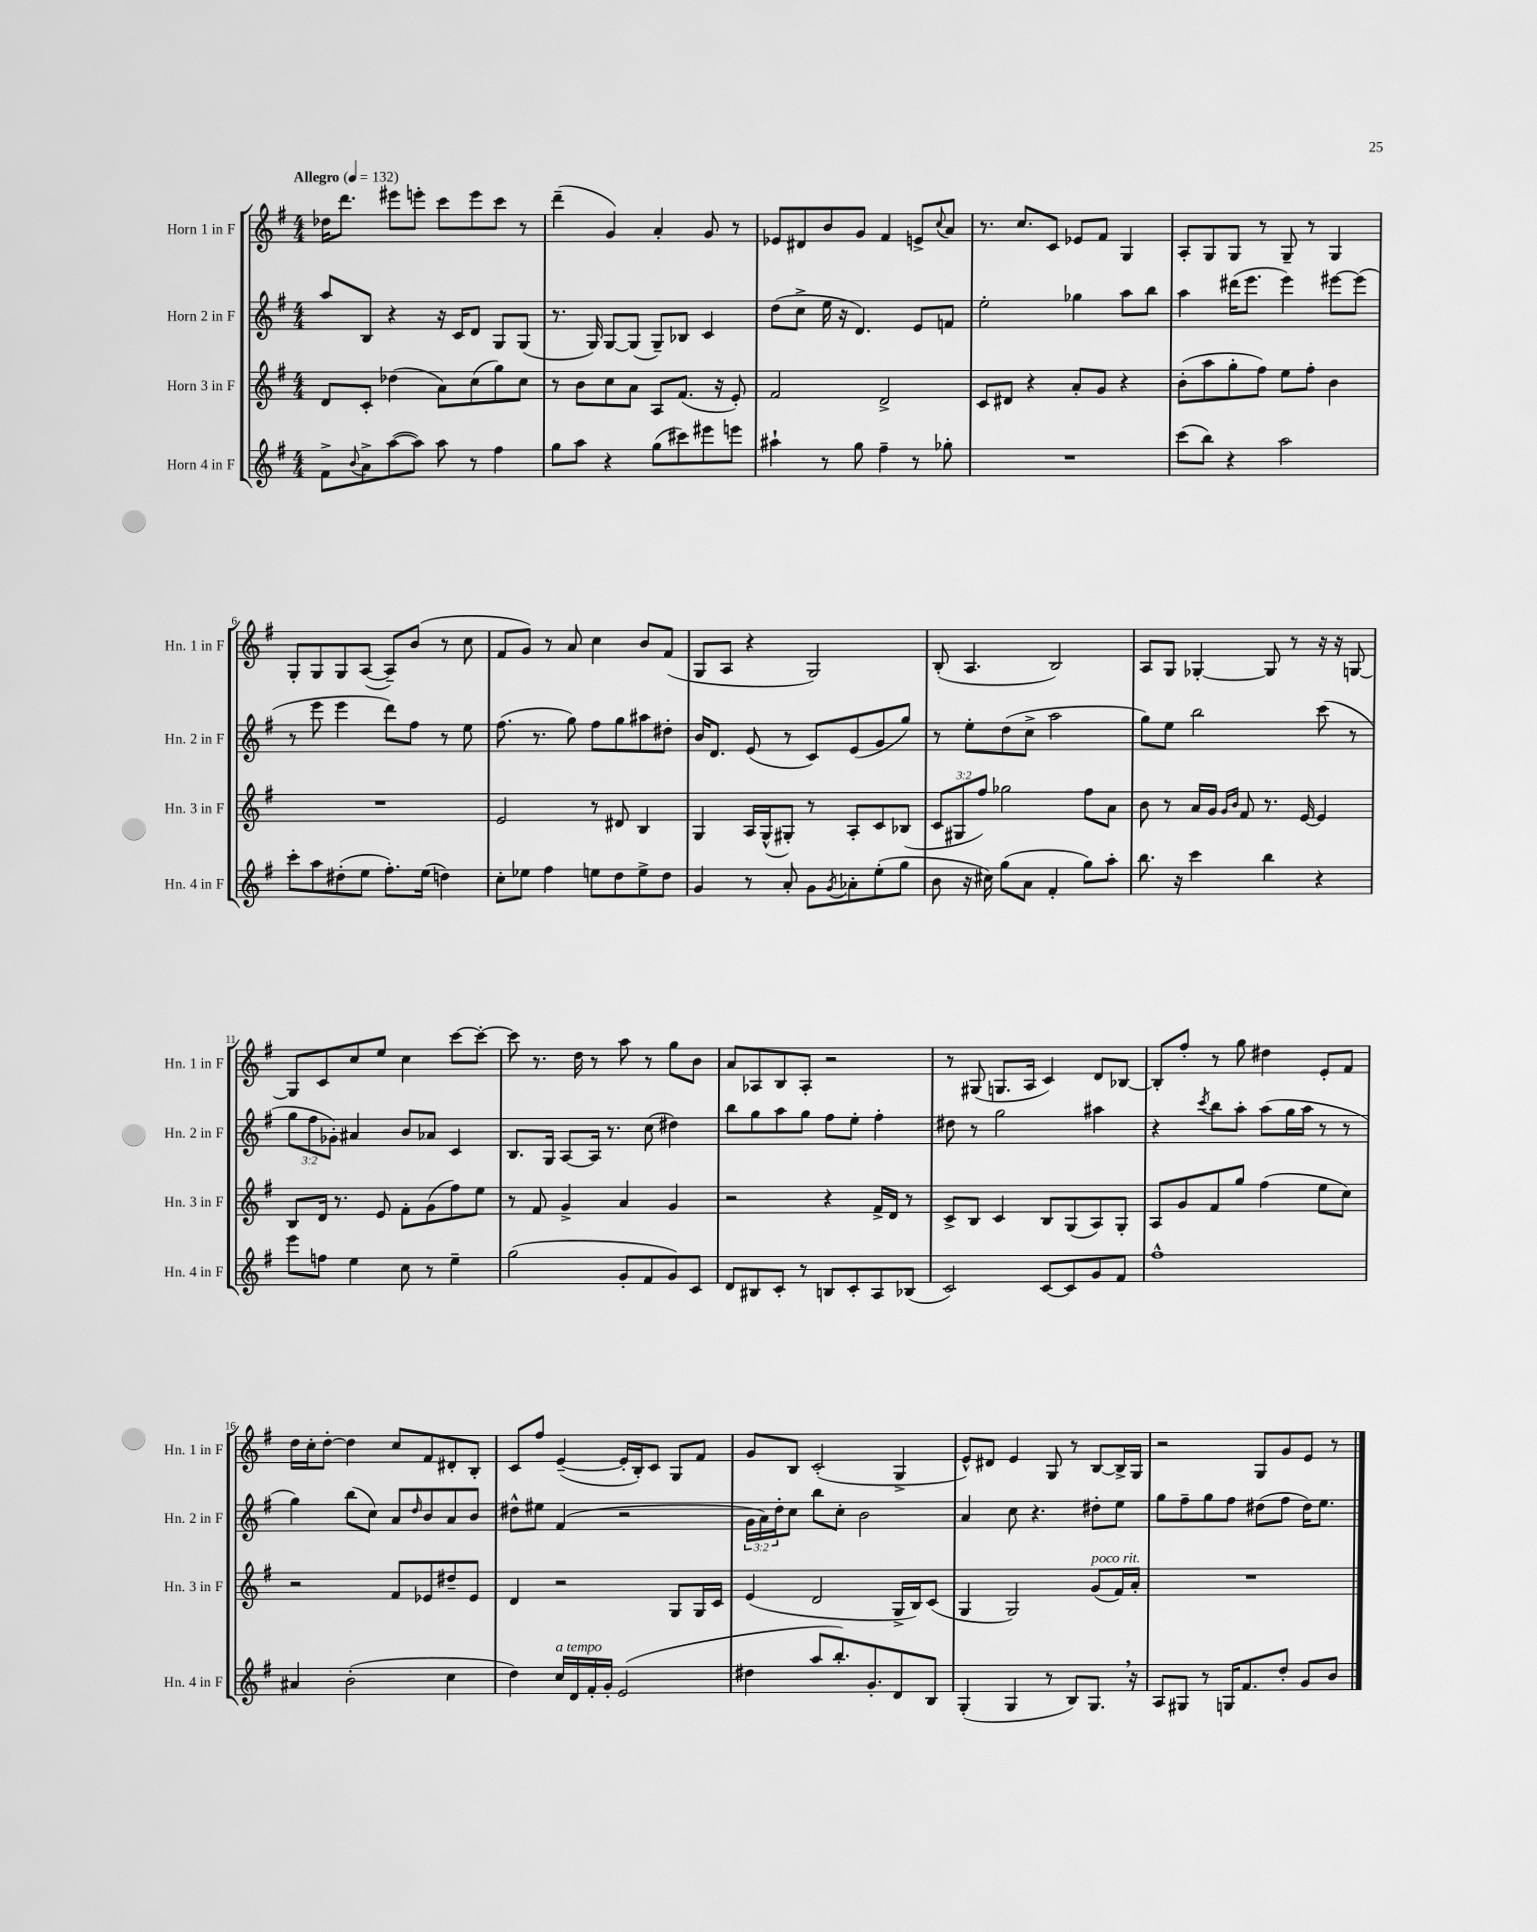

**kern	**kern	**kern	**kern
*staff4	*staff3	*staff2	*staff1
*clefG2	*clefG2	*clefG2	*clefG2
*k[f#]	*k[f#]	*k[f#]	*k[f#]
*M4/4	*M4/4	*M4/4	*M4/4
*MM132	*MM132	*MM132	*MM132
8f#^\L	8d/L	8aa/L	16dd-\LK
.	.	.	8.ddd\J
8qqb/	.	.	.
8a^\	8c'/J	8B/J	.
([8aa\	(4dd-\	4r	8eee#\L
8aa\]J)	.	.	8eee'\J
8aa\	8a\L)	16r	8ccc\L
.	.	16c/LK	.
8r	(8cc\	8d/J	8eee\
4ff#\	8gg\)	8G/L	8ccc\J
.	8cc\J	(8G/J	8r
=	=	=	=
8gg\L	8r	8.r	(4ddd~\
8aa\J	8b\L	.	.
.	.	16G/)	.
4r	8cc\	[8G/L	4g/)
.	8a\J	(8G/]J	.
(8gg\L	8A/L	8G~/L)	4a'/
8ccc#\)	(8.f#/J	8B-/J	.
8eee#\	.	4c/	8g/
.	16r	.	.
8eee\J	8e'/)	.	8r
=	=	=	=
4aa#`\	2f#/	(8dd\L	8e-/L
.	.	8cc^\J	8d#/
8r	.	16ee\	8b/
.	.	16r	.
8gg\	.	4.d/)	8g/J
4ff#~\	2d^/	.	4f#/
8r	.	8e/L	8e^/L
.	.	.	8qqcc/
8gg-'\	.	8f/J	8a/J
=	=	=	=
1r	8c/L	2ee'\	8.r
.	8d#/J	.	.
.	.	.	8.cc/L
.	4r	.	.
.	.	.	8c/J
.	8a'/L	4gg-\	8e-/L
.	8g/J	.	8f#/J
.	4r	8aa\L	4G/
.	.	8bb\J	.
=	=	=	=
(8ccc\L	(8b'\L	4aa\	8A'/L
8bb\J)	8aa\	.	8G/
4r	8gg'\	(16ddd#\LK	8G/J
.	.	8.eee\J	.
.	8ff#\J)	.	8r
2aa\	8ee\L	4eee\)	8G~/
.	8ff#'\J	.	8r
.	4b\	[8eee#\L	4G/
.	.	(8eee#\]J	.
=	=	=	=
8ccc'\L	1r	8r	8G'/L
8aa\	.	8eee\	8G/
(8dd#'\	.	4eee\	8G/
8ee\J	.	.	([8A/J
8.ff#'\L)	.	8ddd\L)	8A~/]L)
.	.	8ff#\J	(8b/J
(16ee\Jk	.	.	.
4dd\)	.	8r	8r
.	.	8ee\	8cc\
=	=	=	=
8cc'\L	2e/	(8.ff#\	8f#/L
8ee-\J	.	.	8g/J)
.	.	8.r	.
4ff#\	.	.	8r
.	.	8gg\)	8a/
8ee\L	8r	8ff#\L	4cc\
8dd\	8d#/	8gg\	.
8ee^\	4B/	8aa#\	8b/L
8dd\J	.	8dd#'\J	(8f#/J
=	=	=	=
4g/	4G/	16b/LK	8G/L
.	.	8.d/J	.
.	.	.	8A/J
8r	16A/LL	(8e/	4r
.	(16G^^/J	.	.
8a'/	8G#'/J)	8r	.
8g\L	8r	8c/L)	2G/)
8qg/	.	.	.
8a-'\	8A'/L	(8e/	.
(8ee'\	8c/	8g/	.
8gg\J	(8B-/J	8gg/J)	.
=	=	=	=
8b\	12c/L	8r	(8B'/
.	12G#/	.	.
16r	.	8ee'\L	4.A/
.	12ff#/J)	.	.
16cc#\)	.	.	.
(8gg\L	2gg-\	(8dd\	.
8a\J	.	8cc^\J	.
4f#'/	.	2aa\	2B/)
8gg\L)	8ff#\L	.	.
8aa'\J	8a\J	.	.
=	=	=	=
8.bb\	8b\	8gg\L)	8A/L
.	8r	8ee\J	8G/J
16r	.	.	.
4ccc\	16a/LL	2bb\	[4G-'/
.	16g/JJ	.	.
.	16qqg/LL	.	.
.	16qqb/JJ	.	.
.	8f#/	.	.
4bb\	8.r	.	8G-/]
.	.	.	8r
.	[16e/	.	.
4r	4e/]	(8ccc\	16r
.	.	.	16r
.	.	8r	[8G/
=	=	=	=
8eee\L	8B/L	12gg\L	8G/]L
.	.	12ff#\	.
8ff\J	16d/Jk	.	8c/
.	.	12g-'\J)	.
.	8.r	.	.
4ee\	.	4a#/	8cc/
.	8e/	.	8ee/J
8cc\	8f#'\L	8b/L	4cc\
8r	(8g\	8a-/J	.
4ee~\	8ff#\)	4c/	[8ccc\L
.	8ee\J	.	8ccc'\_J
=	=	=	=
(2gg\	8r	8.B/L	8ccc\]
.	8f#/	.	8.r
.	.	16G/Jk	.
.	4g^/	[8A/L	.
.	.	.	16dd\
.	.	16A/]Jk	8r
.	.	8.r	.
8g'/L	4a/	.	8aa\
8f#/	.	(8cc\	8r
8g/)	4g/	4dd#\)	8gg\L
8c/J	.	.	8b\J
=	=	=	=
8d/L	2r	8bb\L	8a/L
8B#/	.	8gg\	8A-/
8c'/J	.	8aa\	8B/
8r	.	8gg\J	8A-'/J
8B/L	4r	8ff#\L	2r
8c'/	.	8ee'\J	.
8A/	16f#^/LL	4ff#'\	.
.	16d/JJ	.	.
(8B-/J	8r	.	.
=	=	=	=
2c/)	8c^/L	8dd#\	8r
.	8B/J	8r	(8G#/
.	4c/	2gg\	8.G/L
.	.	.	16A/Jk
[8c/L	8B/L	.	4c/)
8c/]	(8G/	.	.
8g/	8A/)	4aa#\	8d/L
8f#/J	8G'/J	.	[8B-/J
=	=	=	=
1ff#^^	8A/L	4r	8B-'/]L
.	8g/	.	8ff#'/J
.	.	8qccc/	.
.	8f#/	8bb\L	8r
.	8gg/J	8aa'\J	8gg\
.	(4ff#\	(8aa\L	4dd#\
.	.	16gg\L	.
.	.	16aa\JJ	.
.	8ee\L	8r	8e'/L
.	8cc\J)	8r	8f#/J
=	=	=	=
4a#/	2r	4gg\)	16dd\LL
.	.	.	16cc'\J
.	.	.	[8dd'\J
(2b'\	.	(8bb\L	4dd\]
.	.	8cc\J)	.
.	8f#/L	8a/L	8cc/L
.	.	16qqdd/	.
.	8e-/	8b/	8f#/
4cc\	8dd#~/	8a/	8d#'/
.	8e-/J	8b/J	8B'/J
=	=	=	=
4dd\)	4d/	8dd#^^\L	8c/L
.	.	8ee#\J	8ff#/J
16cc/LL	2r	(4f#/	([4e~/
16d/	.	.	.
16f#'/	.	.	.
16g'/JJ	.	.	.
(2e/	.	2r	16e'/]LL
.	.	.	16B'/J)
.	.	.	8c/J
.	8G/L	.	8G/L
.	16G/L	.	8f#/J
.	16c/JJ	.	.
=	=	=	=
4dd#\	(4e/	24g\LL	8g/L
.	.	24a\)	.
.	.	24dd'\J	.
.	.	8cc\J	8B/J
8aa/L	2d/	8bb\L	(2c'/
8.bb'/)	.	8cc'\J	.
.	.	2b\	.
8.g'/	.	.	.
8d/	16G^/LL	.	4G^/
.	16B/J)	.	.
8B/J	(8c/J	.	.
=	=	=	=
(4G'/	4G/	4a/	8e^^/L)
.	.	.	8d#/J
4G/	2G/)	8cc\	4e/
.	.	4.r	.
8r	.	.	8G/
8B/L)	.	.	8r
8.G/J	(8g/L	8dd#'\L	[8B/L
.	16f#/L)	8ee\J	16B^/]L
16r	16a'/JJ	.	16G/JJ
=	=	=	=
8A/L	1r	8gg\L	2r
8G#/J	.	8ff#~\	.
8r	.	8gg\	.
16G/LK	.	8ff#\J	.
8.f#/	.	.	.
.	.	(8dd#\L	8G/L
8dd'/J	.	8ff#\J	8g/
8g/L	.	16dd#\LK)	8e/J
.	.	8.ee\J	.
8b/J	.	.	8r
==	==	==	==
*-	*-	*-	*-
